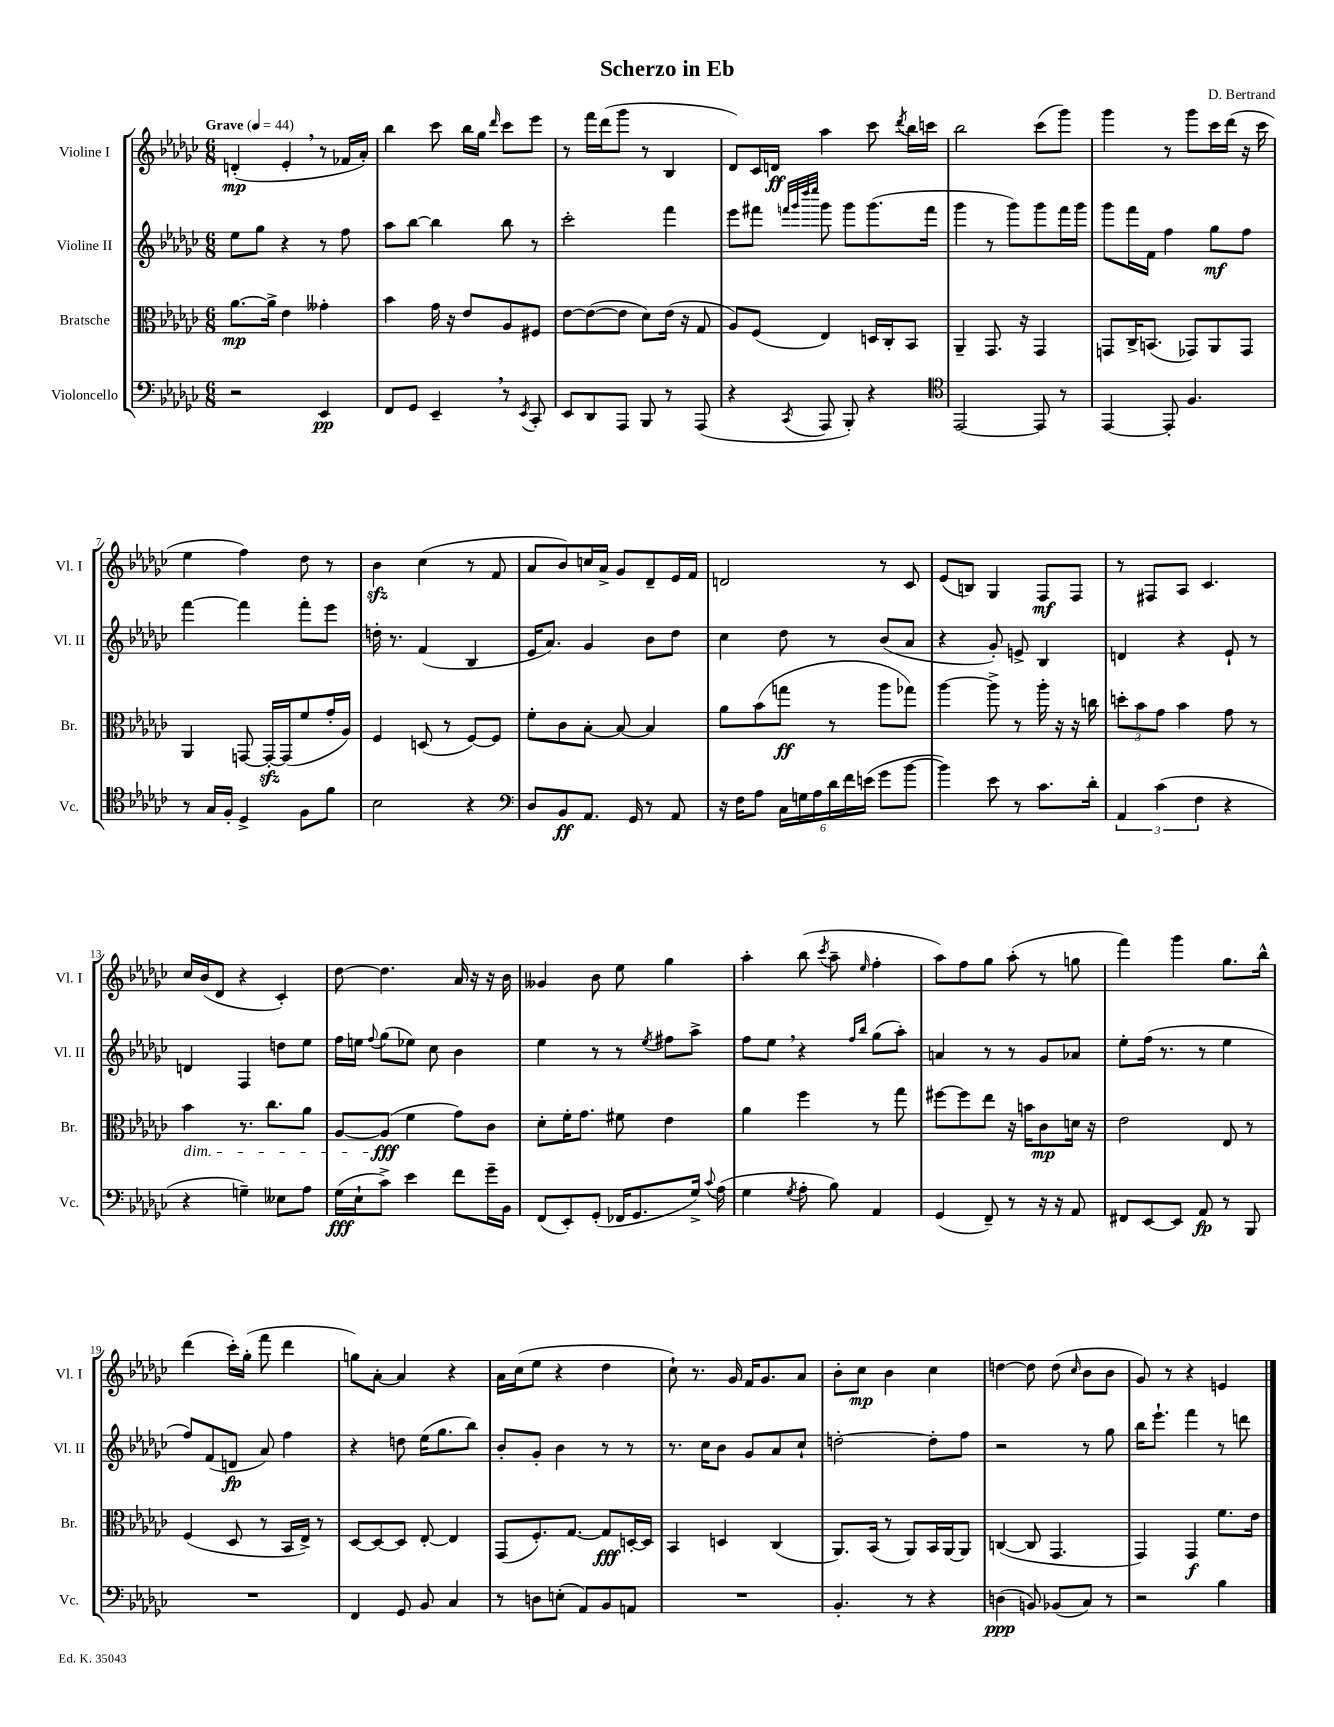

**kern	**kern	**kern	**kern
*staff4	*staff3	*staff2	*staff1
*clefF4	*clefC3	*clefG2	*clefG2
*k[b-e-a-d-g-c-]	*k[b-e-a-d-g-c-]	*k[b-e-a-d-g-c-]	*k[b-e-a-d-g-c-]
*M6/8	*M6/8	*M6/8	*M6/8
*MM44	*MM44	*MM44	*MM44
2r	[8.a-\L	8ee-\L	(4d'/
.	.	8gg-\J	.
.	16a-^\]Jk	.	.
.	4e-\	4r	4e-'/
4EE-/	4g--'\	8r	8r
.	.	8ff\	16f-/LL
.	.	.	16a-'/JJ)
=	=	=	=
8FF/L	4b-\	8aa-\L	4bb-\
8GG-/J	.	[8bb-\J	.
4EE-~/	16g-\	4bb-\]	8ccc-\
.	16r	.	.
.	8e-/L	.	16bb-\LL
.	.	.	16gg-\JJ
.	.	.	16qqddd-/
8r	8A-/	8bb-\	8ccc-\L
8qEE-/	.	.	.
8CC-'/	8F#/J	8r	8eee-\J
=	=	=	=
8EE-/L	[8e-\L	2ccc-'\	8r
8DD-/	(8e-\_	.	16fff\LL
.	.	.	(16ddd-\J
8AAA-/J	8e-\]J	.	8ggg-\J
8BBB-/	8d-\L)	.	8r
8r	(16e-\Jk	4fff\	4B-/
.	16r	.	.
(8AAA-/	8G-/	.	.
=	=	=	=
4r	8A-/L)	8eee-\L	8d-/L)
.	(8F/J	8fff#\J	16c-/L
.	.	.	16d/JJ
.	.	32qqfff/LLL	.
.	.	32qqggg-/	.
.	.	32qqdddd-/	.
8qCC-/	.	32qqeeee-/JJJ	.
8AAA-/	4E-/)	8ggg-\	4aa-\
8BBB-'/)	.	8ggg-\L	.
4r	16D/LL	(8.ggg-\	8ccc-\
.	16C-'/J	.	.
.	.	.	8qddd-/
.	8BB-/J	.	16bb-\LL
.	.	16fff\Jk	16ccc\JJ
=	=	=	=
*clefC4	*	*	*
[2EE-/	4AA-~/	4ggg-\	2bb-\
.	8.GG-/	8r	.
.	.	8ggg-\L)	.
.	16r	.	.
8EE-/]	4GG-/	8ggg-\	(8ccc-\L
8r	.	16fff\L	8ggg-\J)
.	.	16ggg-\JJ	.
=	=	=	=
[4EE-/	8GG/L	8ggg-\L	4ggg-\
.	16C-^/K	16fff\L	.
.	(8.BB/J	16f\JJ	.
8EE-'/]	.	4ff\	8r
4.F/	8GG-/L)	.	8ggg-\L
.	8AA-/	8gg-\L	16ccc-\L
.	.	.	(16ddd-\JJ
.	8GG-/J	8ff\J	16r
.	.	.	16ccc-\
=	=	=	=
8r	4AA-/	[4fff\	4ee-\
16G-/LL	.	.	.
16F'/JJ	.	.	.
4D-^/	[8GG/	4fff\]	4ff\)
.	16GG'/_LL	.	.
.	(16GG/]J	.	.
8F\L	8f/	8fff'\L	8dd-\
8f\J	16g-'/L	8eee-\J	8r
.	16A-/JJ)	.	.
=	=	=	=
2B-\	4F/	16dd'\	4b-\
.	.	8.r	.
.	(8D/	(4f/	(4cc-\
.	8r	.	.
4r	[8F/L)	4B-/	8r
.	8F/]J	.	8f/
=	=	=	=
*clefF4	*	*	*
8D-/L	8f'\L	16e-/LK	8a-/L
.	.	8.a-/J)	.
8BB-/	8c-\	.	8b-/)
8.AA-/J	[8B-'\J	4g-/	16cc/L
.	.	.	16a-^/JJ
.	8B-/_	.	8g-/L
16GG-/	.	.	.
8r	4B-/]	8b-\L	8d-~/
8AA-/	.	8dd-\J	16e-/L
.	.	.	16f/JJ
=	=	=	=
16r	8a-\L	4cc-\	2d/
16F\LK	.	.	.
8A-\J	(8b-\	.	.
24C-\LL	8gg\J	8dd-\	.
24G\	.	.	.
24A-\	.	.	.
24d-\	8r	8r	.
24f\	.	.	.
(24e\JJ	.	.	.
8g-\L	8aa-\L	(8b-/L	8r
[8b-\J	8gg-\J)	8a-/J	8c-/
=	=	=	=
4b-\])	[4aa-\	4r	(8e-/L
.	.	.	8B/J)
8e-\	8aa-^\]	8g-'/)	4G-/
8r	8r	8e^/	.
8.c-\L	16aa-'\	4B-/	8F/L
.	16r	.	.
.	16r	.	8F/J
16d-'\Jk	16cc\	.	.
=	=	=	=
6AA-/	12dd'\L	4d/	8r
.	12b-\	.	.
.	.	.	8F#/L
(6c-\	12g-\J	.	.
.	4b-\	4r	8A-/J
6F\	.	.	.
.	.	.	4.c-/
4r	8g-\	8e-`/	.
.	8r	8r	.
=	=	=	=
4r	4b-\	4d/	16cc-/LL
.	.	.	(16b-/J
.	.	.	8d-/J
4G~\)	8.r	4F/	4r
.	8.cc-\L	.	.
8E--\L	.	8dd\L	4c-'/)
8A-\J	8a-\J	8ee-\J	.
=	=	=	=
(16G-\LL	[8A-/L	16ff\LL	[8dd-\
16E-`\J	.	16ee\JJ	.
.	.	8qqff/	.
8c-^\J)	(8A-/]J	(8gg-\L	4.dd-\]
4e-\	4f\	8ee-\J)	.
.	.	8cc-\	.
8f\L	8g-\L)	4b-\	16a-/
.	.	.	16r
16g-~\L	8c-\J	.	16r
16BB-\JJ	.	.	16b-\
=	=	=	=
(8FF/L	8d-'\L	4ee-\	4g--/
8EE-'/)	16f'\K	.	.
.	8.g-\J	.	.
(8GG-'/J	.	8r	8b-\
16FF-/LK	8f#\	8r	8ee-\
8.GG-/	.	.	.
.	.	8qee-/	.
.	4e-\	8ff#\L	4gg-\
16G-^/Jk)	.	8aa-^\J	.
8qqc-/	.	.	.
(16A-\	.	.	.
=	=	=	=
4G-\	4a-\	8ff\L	4aa-'\
.	.	8ee-\J	.
8qG-/	.	.	.
8A-'\	4ff\	4r	(8bb-\
.	.	.	8qccc-/
8B-\)	.	.	8aa-~\
.	.	16qqff/LL	.
.	.	16qqbb-/JJ	16qqee-/
4AA-/	8r	(8gg-\L	4ff'\
.	8gg-\	8aa-'\J)	.
=	=	=	=
(4GG-/	[8ff#\L	4a/	8aa-\L)
.	8ff#\]	.	8ff\
8FF~/)	8ee-\J	8r	8gg-\J
8r	16r	8r	(8aa-'\
.	16b\LK	.	.
16r	8c-\	8g-/L	8r
16r	.	.	.
8AA-/	16d\Jk	8a-/J	8gg\
.	16r	.	.
=	=	=	=
8FF#/L	2e-\	8ee-'\L	4fff\)
[8EE-/	.	(16ff\Jk	.
.	.	8.r	.
8EE-/]J	.	.	4ggg-\
8AA-/	.	8r	.
8r	8E-/	4ee-\	8.gg-\L
8BBB-/	8r	.	.
.	.	.	16bb-^^\Jk
=	=	=	=
2.r	(4F/	8ff/L)	(4ddd-\
.	.	(8f/	.
.	8D-/	8d/J	16ccc-'\LL)
.	.	.	(16gg-'\JJ
.	8r	8a-/)	8fff\
.	16BB-/LL	4ff\	4ddd-\
.	16E-^/JJ)	.	.
.	8r	.	.
=	=	=	=
4FF/	[8D-/L	4r	8gg\L)
.	8D-/_	.	[8a-'\J
8GG-/	8D-/]J	8dd\	4a-/]
8BB-/	[8E-'/	(16ee-\LK	.
.	.	8.gg-\	.
4C-/	4E-/]	.	4r
.	.	8bb-\J)	.
=	=	=	=
8r	(8GG-/L	8b-'/L	16a-\LL
.	.	.	(16cc-\J
8D\L	8.F'/)	8g-'/J	8ee-\J
(8E'\J	.	4b-\	4r
.	[8.G-/J	.	.
8AA-/L)	.	.	.
8BB-/	8G-/]L	8r	4dd-\
8AA/J	[16D'/L	8r	.
.	16D/]JJ	.	.
=	=	=	=
2.r	4BB-/	8.r	8cc-`\)
.	.	.	8.r
.	.	16cc-\LK	.
.	4D/	8b-\J	.
.	.	.	16g-/
.	.	8g-/L	16f/LK
.	.	.	8.g-/
.	(4C-/	8a-/	.
.	.	8cc-`/J	8a-/J
=	=	=	=
4.BB-'/	8.AA-/L)	[2dd'\	8b-'\L
.	.	.	8cc-\J
.	(16BB-/Jk	.	.
.	8r	.	4b-\
8r	8AA-/L)	.	.
4r	16BB-/L	8dd'\]L	4cc-\
.	[16AA-/J	.	.
.	8AA-/]J	8ff\J	.
=	=	=	=
(4D\	([4C/	2r	[4dd\
8BB/)	8C/]	.	8dd\]
(8BB-/L	4.GG-/	.	(8dd\
.	.	.	16qqcc-/
8C-/J)	.	8r	8b-\L
8r	.	8gg-\	8b-\J
=	=	=	=
2r	4GG-/)	16bb-\LK	8g-/)
.	.	8.eee-`\J	.
.	.	.	8r
.	4GG-/	4fff\	4r
4B-\	8.f\L	8r	4e/
.	.	8ddd\	.
.	16e-\Jk	.	.
==	==	==	==
*-	*-	*-	*-
